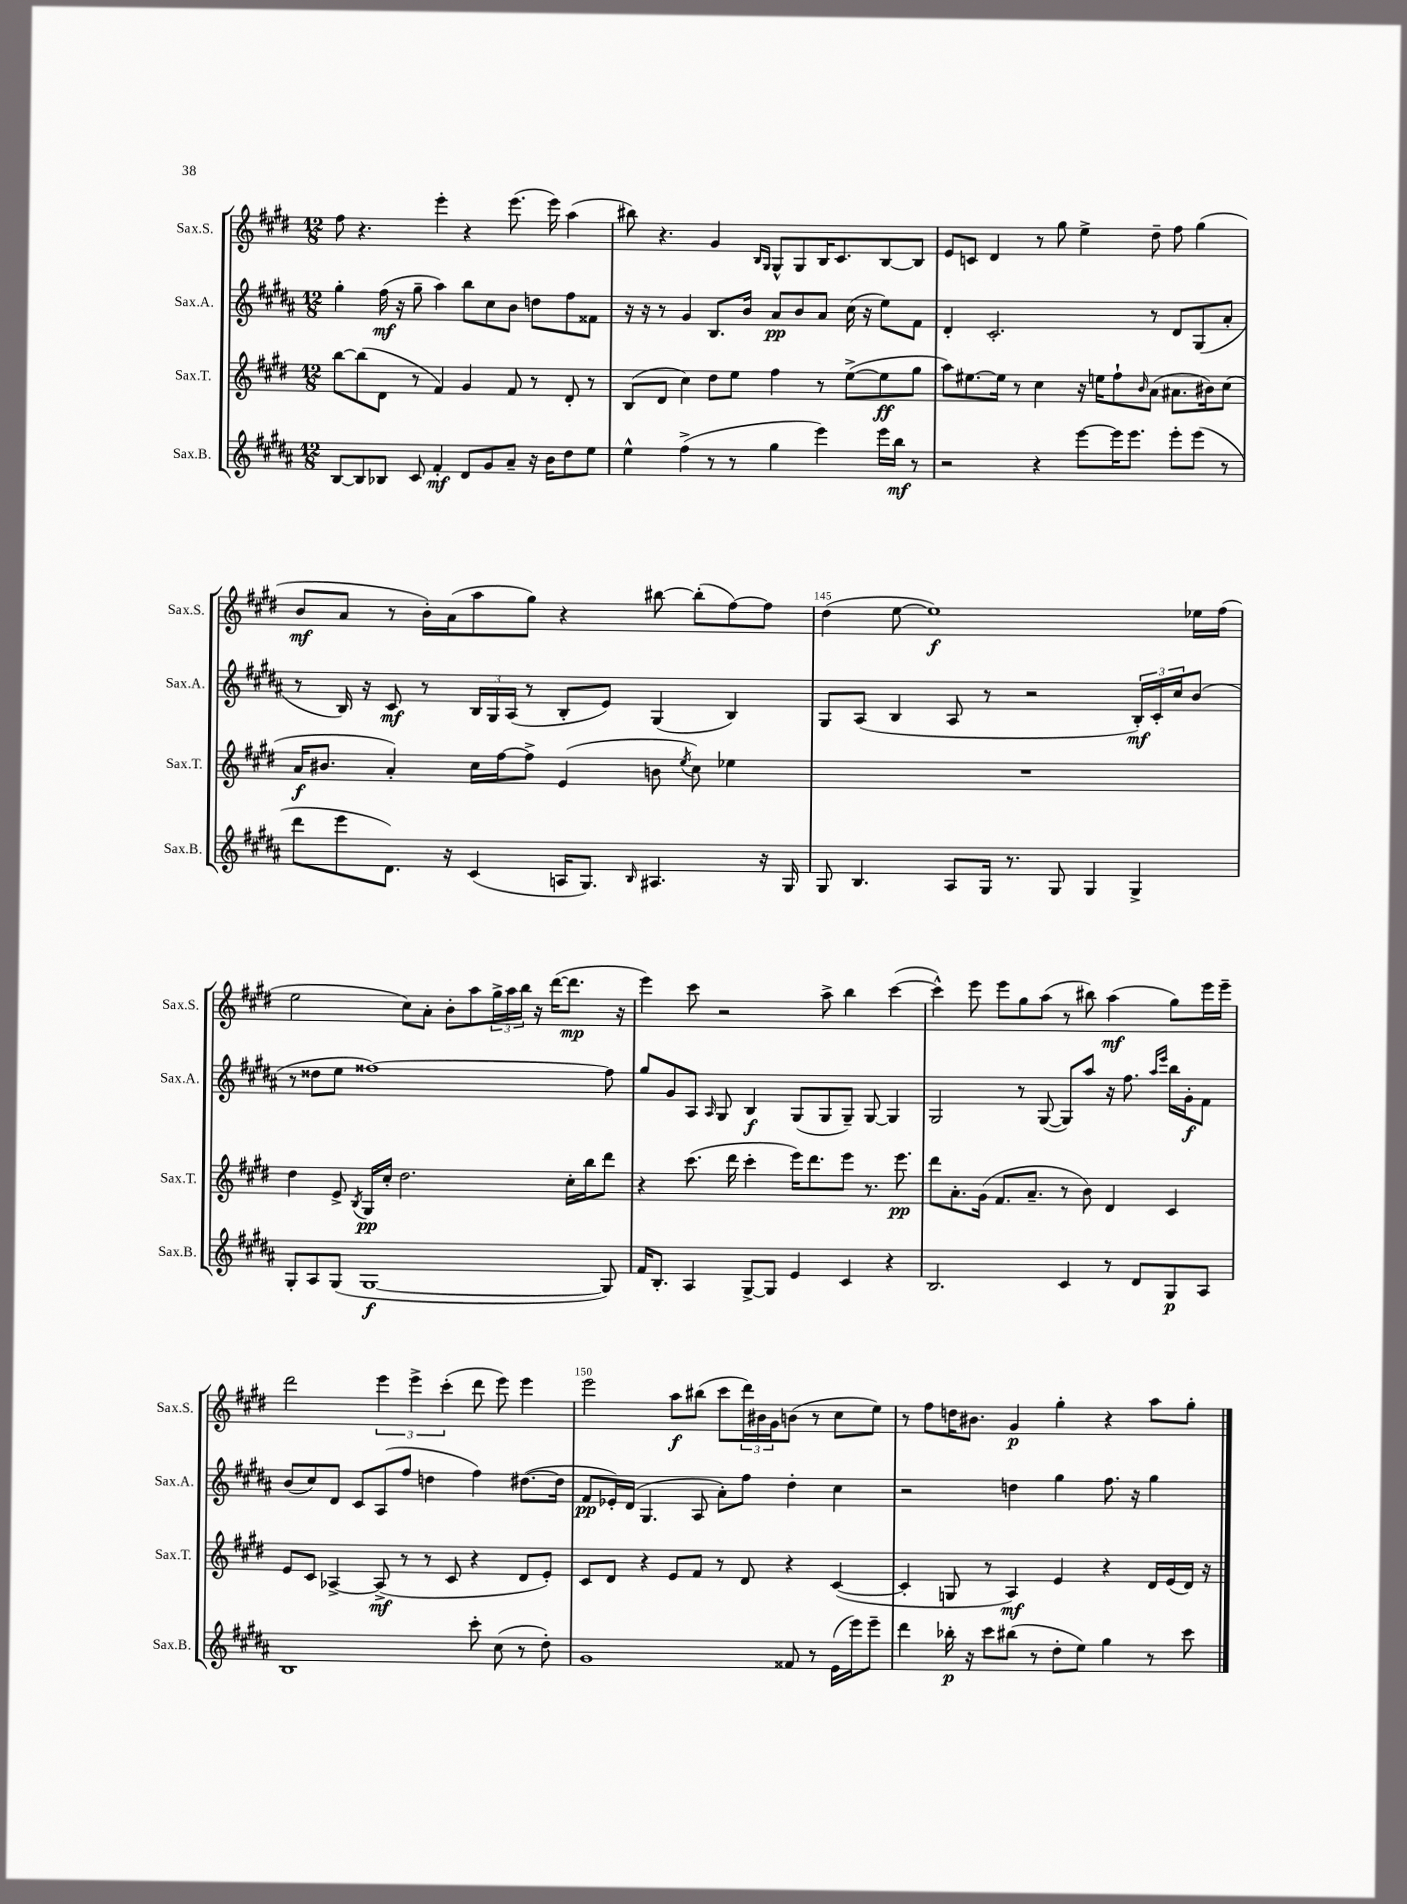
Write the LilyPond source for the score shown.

<<
\new StaffGroup <<
\new Staff = "s0" \with { instrumentName = "Sax.S." shortInstrumentName = "Sax.S." } {
    \clef treble \key e \major \numericTimeSignature \time 12/8
    fis''8 r4. e'''4-. r4 e'''8.( e'''16) a''4( |
    bis''8) r4. gis'4 \grace { b16 gis16 } gis8-^ gis8 b16 cis'8. b8~ b8 |
    e'8 c'8 dis'4 r8 gis''8 e''4-> dis''8-- fis''8 gis''4( |
    b'8\mf a'8 r8 b'16-.) a'16( a''8 gis''8) r4 bis''8~ bis''8-.( fis''8~) fis''8 |
    dis''4( e''8~ e''1\f) ees''16 fis''16( |
    e''2 cis''8) a'8-. b'8-. a''8 \tuplet 3/2 { gis''16-> a''16 b''16 } r16 dis'''16~( dis'''8.\mp r16 |
    e'''4) cis'''8 r2 a''8-> b''4 cis'''4~( |
    cis'''4-^) e'''8 e'''8 gis''8 a''8( r8 bis''8) a''4\mf( gis''8) e'''16 e'''16-- |
    dis'''2 \tuplet 3/2 { e'''4 e'''4-> cis'''4-.( } dis'''8 e'''8) e'''4 |
    e'''2 a''8\f bis''8( cis'''8 \tuplet 3/2 { dis'''16) bis'16 gis'16 } b'8( r8 cis''8 e''8) |
    r8 fis''8 d''16 bis'8. gis'4\p gis''4-. r4 a''8 gis''8-. \bar "|." |
}
\new Staff = "s1" \with { instrumentName = "Sax.A." shortInstrumentName = "Sax.A." } {
    \clef treble \key b \major \numericTimeSignature \time 12/8
    gis''4-. fis''16\mf( r16 gis''8-- ais''4) b''8 cis''8 b'8 d''8 fis''8 fisis'8 |
    r16 r16 r8 gis'4 b8. b'16 ais'8\pp b'8 ais'8 cis''16( r16 e''8) fis'8 |
    dis'4-. cis'2.-. r8 dis'8 gis8( ais'8-. |
    r8 b16) r16 cis'8\mf r8 \tuplet 3/2 { b16 gis16 ais16( } r8 b8-. e'8) gis4( b4) |
    gis8 ais8( b4 ais8 r8 r2 \tuplet 3/2 { b16-.\mf) cis'16-. cis''16 } b'8( |
    r8 disis''8 e''8 fisis''1~) fisis''8 |
    gis''8 gis'8 ais8 \grace { ais16 } gis8 b4\f gis8( gis8 gis8--) gis8~ gis4 |
    gis2 r8 gis8~( gis8) ais''8 r16 fis''8. \grace { ais''16 e'''16 } b''16 gis'16-.\f fis'8 |
    b'8( cis''8) dis'8 cis'8 ais8( fis''8 d''4 fis''4) dis''8.~( dis''16 |
    fis'8\pp ees'16-.) dis'16( gis4. ais8 ais'8-.) fis''8 dis''4-. cis''4 |
    r2 d''4 gis''4 fis''8. r16 gis''4 \bar "|." |
}
\new Staff = "s2" \with { instrumentName = "Sax.T." shortInstrumentName = "Sax.T." } {
    \clef treble \key e \major \numericTimeSignature \time 12/8
    b''8~ b''8( dis'8 r8 fis'4) gis'4 fis'8 r8 dis'8-. r8 |
    b8( dis'8 cis''4) dis''8 e''8 fis''4 r8 e''8~->( e''8\ff gis''8 |
    a''8) eis''8.~ eis''16 r8 cis''4 r16 e''16 fis''8-! \grace { b'16 } a'8( ais'8. bis'16) cis''8( |
    a'16\f bis'8. a'4-.) cis''16 fis''16~ fis''8-> e'4( b'8 \acciaccatura { e''8 } cis''8) ees''4 |
    R1. |
    dis''4 e'8-> \acciaccatura { b8 } gis16\pp cis''16-. dis''2. cis''16-. b''16 dis'''8 |
    r4 cis'''8.( dis'''16 cis'''4-. e'''16) dis'''8. e'''8 r8. e'''8.\pp |
    dis'''8 a'8.-. gis'16( fis'8. a'8.-- r8 b'8) dis'4 cis'4 |
    e'8 cis'8 aes4~-> aes8->\mf( r8 r8 cis'8 r4 dis'8 e'8-.) |
    cis'8 dis'8 r4 e'8 fis'8 r8 dis'8 r4 cis'4~( |
    cis'4-. g8 r8 a4\mf) e'4 r4 dis'16 e'16( dis'16) r16 \bar "|." |
}
\new Staff = "s3" \with { instrumentName = "Sax.B." shortInstrumentName = "Sax.B." } {
    \clef treble \key b \major \numericTimeSignature \time 12/8
    b8~ b8 bes8 cis'8 fis'4-.\mf dis'8 gis'8 ais'8-- r16 b'16 dis''8 e''8 |
    e''4-^ fis''4->( r8 r8 gis''4 e'''4) e'''16 b''16\mf r8 |
    r2 r4 e'''8~ e'''16 e'''8. e'''8-. e'''8( r8 |
    dis'''8 e'''8 dis'8.) r16 cis'4( a16 gis8.) \grace { b16 } ais4. r16 gis16 |
    gis8 b4. ais8 gis16 r8. gis8 gis4 gis4-> |
    gis8-. ais8 gis8( gis1~\f gis8) |
    fis'16 b8.-. ais4 gis8~-> gis8 e'4 cis'4 r4 |
    b2. cis'4 r8 dis'8 gis8\p ais8 |
    b1 cis'''8-. cis''8( r8 dis''8-.) |
    gis'1 fisis'8 r8 e'16( e'''16) e'''8-- |
    dis'''4 bes''16-.\p r16 cis'''8 bis''8( r8 dis''8-. e''8) gis''4 r8 cis'''8 \bar "|." |
}
>>
>>
\layout { \context { \Score currentBarNumber = #141 \override BarNumber.break-visibility = ##(#f #t #t) barNumberVisibility = #(every-nth-bar-number-visible 5) } }
